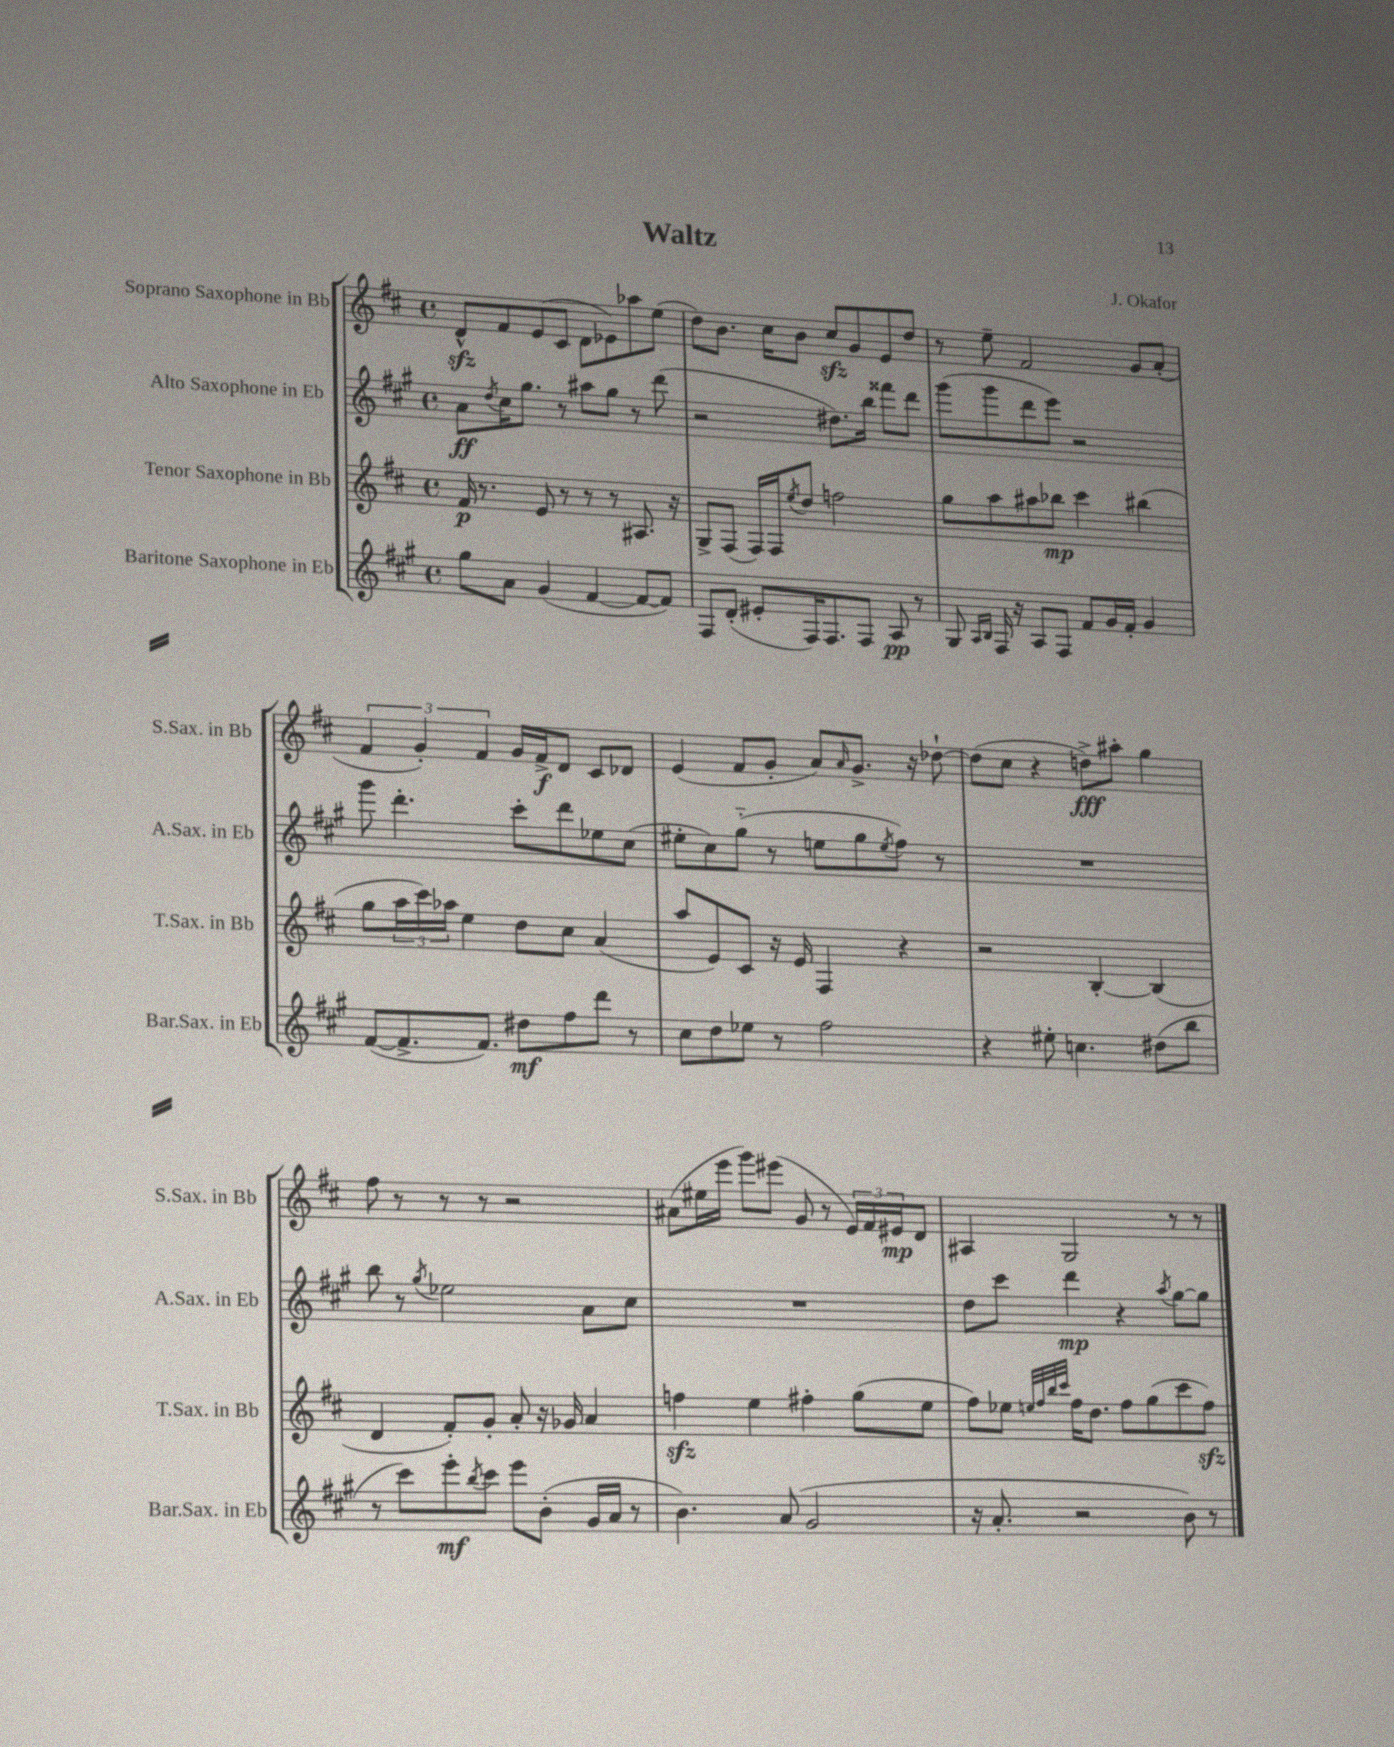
\header { title = "Waltz" composer = "J. Okafor" }
<<
\new StaffGroup <<
\new Staff = "s0" \with { instrumentName = "Soprano Saxophone in Bb" shortInstrumentName = "S.Sax. in Bb" } {
    \clef treble \key d \major \defaultTimeSignature \time 4/4
    d'8-^\sfz fis'8 e'8( cis'8 d'8 ees'8) aes''8 e''8( |
    d''8) b'8. cis''16 b'8 cis''8\sfz g'8 e'8 d''8 |
    r8 e''8-- fis'2 g'8 a'8-.( |
    \tuplet 3/2 { fis'4 g'4-.) fis'4 } g'16 fis'16->\f d'8 cis'8 des'8 |
    e'4( fis'8 g'8-. a'8) \grace { a'16 } g'8.-> r16 des''8~-! |
    des''8( cis''8 r4 d''8->\fff) ais''8-. g''4 |
    fis''8 r8 r8 r8 r2 |
    ais'8( eis''16 e'''16 g'''8) eis'''8( g'8 r8 \tuplet 3/2 { e'16) fis'16 eis'16\mp } d'8 |
    ais4 g2 r8 r8 \bar "|." |
}
\new Staff = "s1" \with { instrumentName = "Alto Saxophone in Eb" shortInstrumentName = "A.Sax. in Eb" } {
    \clef treble \key a \major \defaultTimeSignature \time 4/4
    a'8\ff \acciaccatura { d''8 } cis''16 gis''8. r8 ais''8 gis''8 r8 d'''8( |
    r2 dis''8.) b''16 fisis'''8 d'''8 |
    gis'''8( gis'''8 d'''8 e'''8) r2 |
    gis'''8 d'''4.-. cis'''8-. d'''8 ees''8 cis''8( |
    eis''8-. cis''8) gis''8-_( r8 e''8 gis''8 \acciaccatura { e''8 } fis''8) r8 |
    R1 |
    b''8 r8 \acciaccatura { gis''8 } ees''2 a'8 cis''8 |
    R1 |
    d''8 cis'''8 d'''4\mp r4 \acciaccatura { a''8 } gis''8~ gis''8 \bar "|." |
}
\new Staff = "s2" \with { instrumentName = "Tenor Saxophone in Bb" shortInstrumentName = "T.Sax. in Bb" } {
    \clef treble \key d \major \defaultTimeSignature \time 4/4
    fis'16\p r8. e'8 r8 r8 r8 ais8. r16 |
    g8-> fis8( fis16) fis16 \acciaccatura { e''8 } d''8 f''2 |
    g''8 a''8 ais''8 bes''8\mp cis'''4 bis''4( |
    g''8 \tuplet 3/2 { a''16 cis'''16) aes''16 } e''4 d''8 cis''8 a'4( |
    a''8 e'8) cis'8 r16 e'16 fis4 r4 |
    r2 b4~-. b4( |
    d'4 fis'8-.) g'8-. a'8-. r16 ges'16 a'4 |
    f''4\sfz e''4 fis''4-. g''8( e''8 |
    fis''8) ees''8 \grace { e''32 fis''32 b''32 cis'''32 } fis''16 d''8. fis''8 g''8( cis'''8 fis''8\sfz) \bar "|." |
}
\new Staff = "s3" \with { instrumentName = "Baritone Saxophone in Eb" shortInstrumentName = "Bar.Sax. in Eb" } {
    \clef treble \key a \major \defaultTimeSignature \time 4/4
    gis''8 a'8 gis'4( fis'4~ fis'8~ fis'8) |
    fis8 d'8-.( eis'8-. fis16) fis8. fis8 a8\pp r8 |
    gis8 \grace { a16 b16 } fis16 r16 a8 fis8 fis'8 gis'16 fis'16-. gis'4 |
    fis'8~( fis'8.-> fis'8.) dis''8\mf fis''8 d'''8 r8 |
    cis''8 d''8 ees''8 r8 fis''2 |
    r4 eis''8-. c''4. dis''8( b''8 |
    r8 cis'''8) e'''8-.\mf \acciaccatura { b''8 } cis'''8 e'''8 b'8-.( gis'16 a'16 r8 |
    b'4.) a'8( gis'2 |
    r16 a'8.-. r2 b'8) r8 \bar "|." |
}
>>
>>
\layout { \context { \Score \remove "Bar_number_engraver" } }
